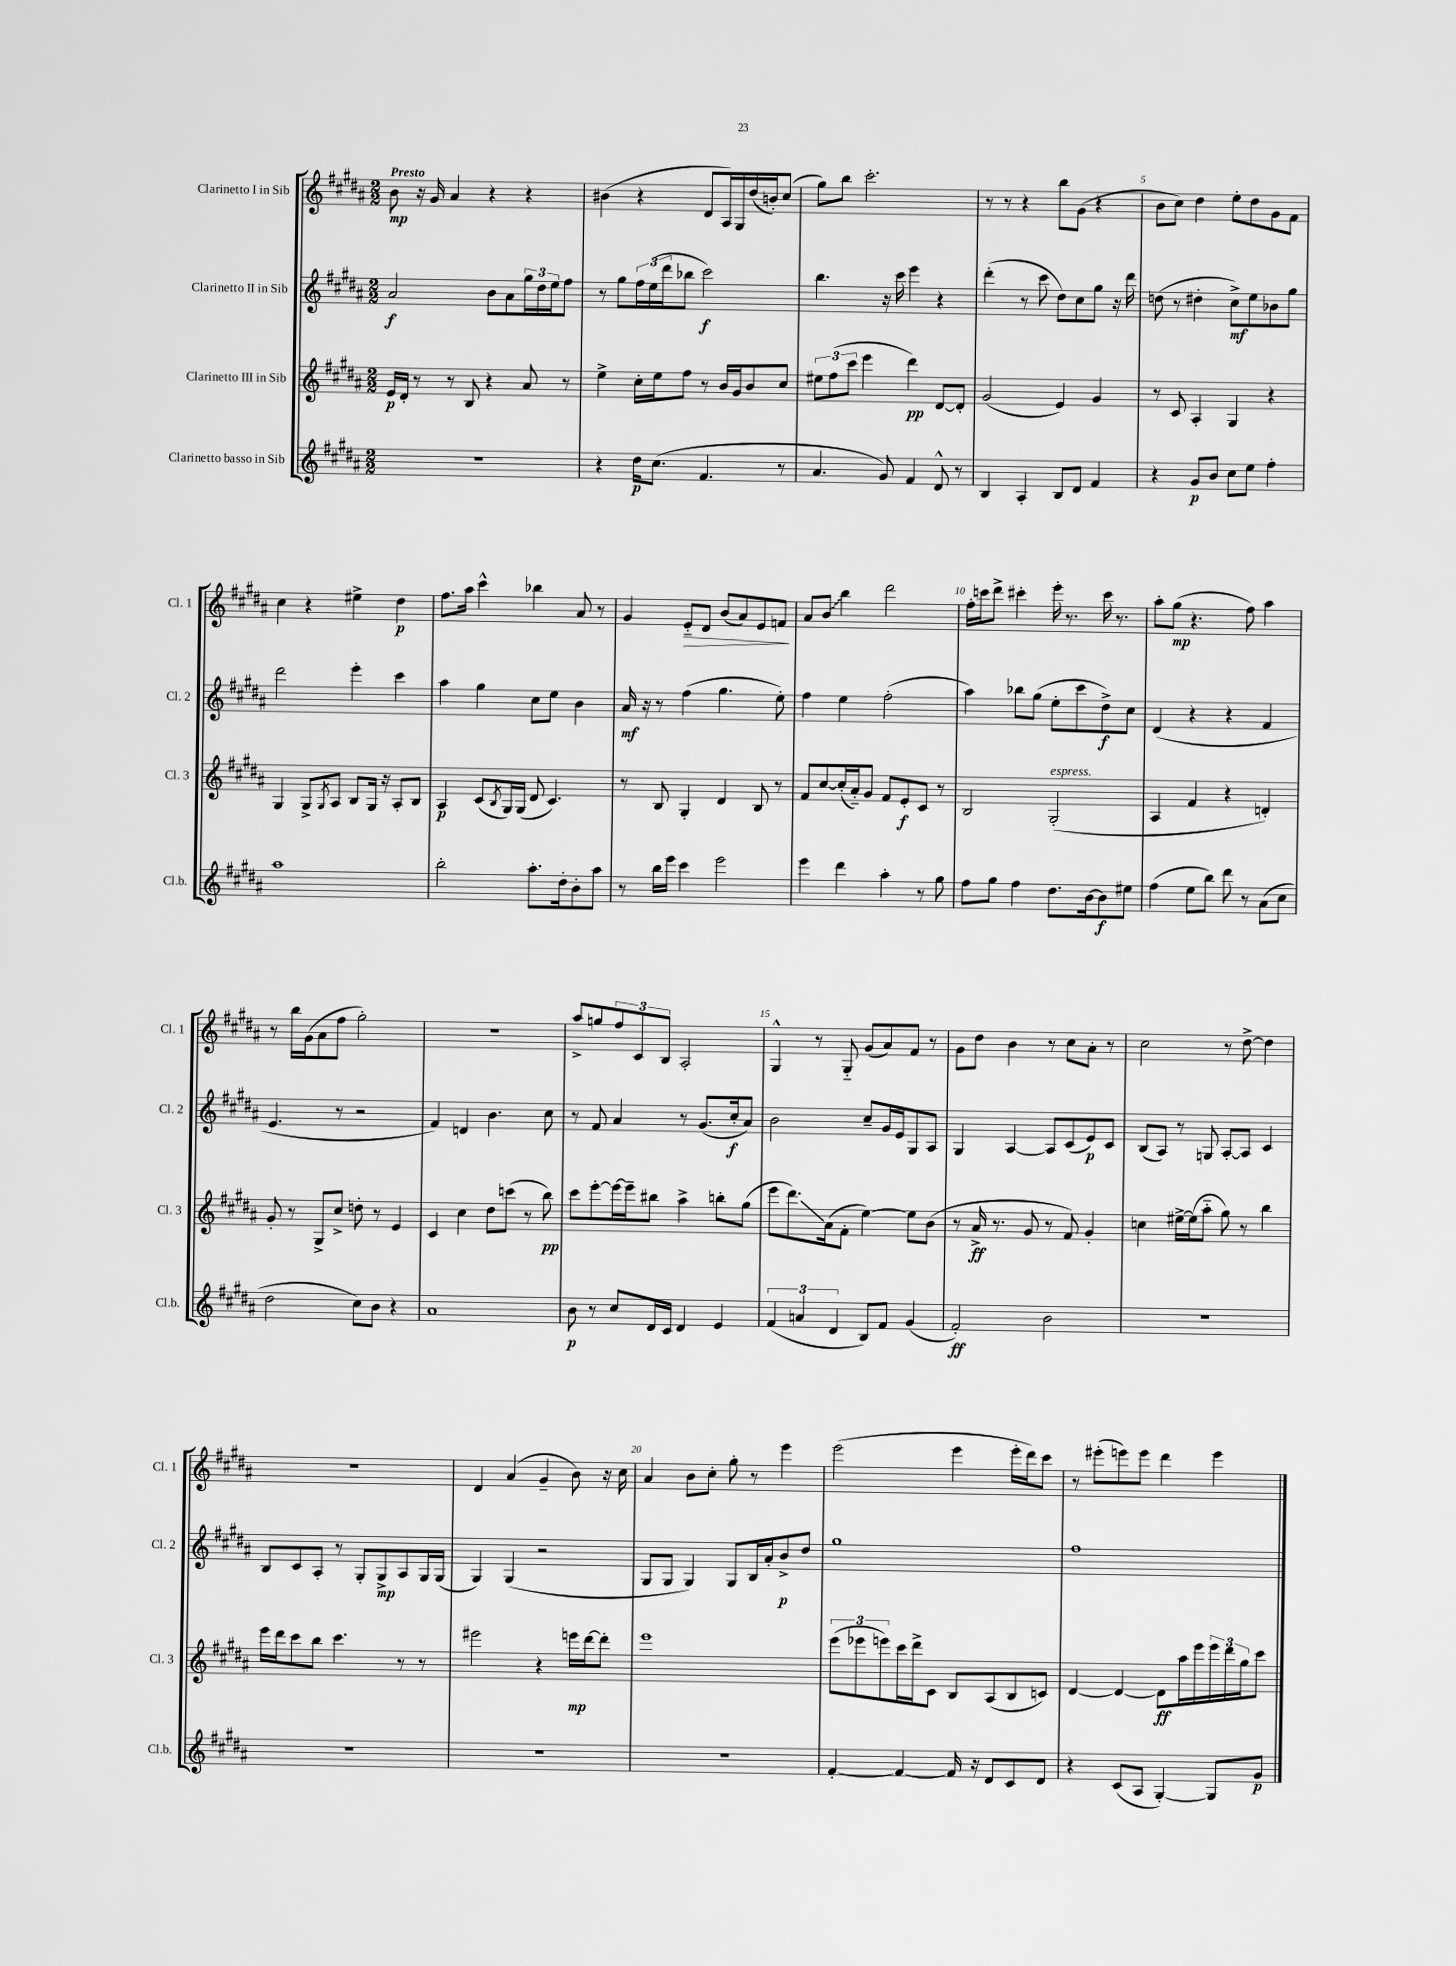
<<
\new StaffGroup <<
\new Staff = "s0" \with { instrumentName = "Clarinetto I in Sib" shortInstrumentName = "Cl. 1" } {
    \clef treble \key b \major \numericTimeSignature \time 2/2 \tempo "Presto"
    b'8\mp r16 gis'16 ais'4 r4 r4 |
    bis'4( r4 dis'8 ais16) gis16 dis''16( b'16-.) cis''8( |
    gis''8) b''8 cis'''2.-. |
    r8 r8 r4 b''8 gis'8( r4 |
    b'8 cis''8) dis''4 e''8-. dis''8 gis'8 fis'8 |
    cis''4 r4 eis''4-> dis''4\p |
    fis''8. ais''16 cis'''4-^ bes''4 ais'8 r8 |
    gis'4 e'8-_\> dis'8 b'8( ais'8) e'8 f'8\! |
    ais'8 \once \override Glissando.style = #'zigzag b'8\glissando b''4 dis'''2 |
    fis''16-. c'''16 dis'''8-> cis'''4-. e'''16-. r8. cis'''16 r8. |
    ais''8-. gis''8\mp( r4. fis''8) ais''4 |
    r8 b''16 gis'16( ais'8 fis''8 gis''2-.) |
    R1 |
    ais''8-> g''8 \tuplet 3/2 { fis''8 cis'8 b8 } ais2-. |
    gis4-^ r8 gis8-_ gis'8( ais'8) fis'8 r8 |
    gis'8 dis''8 b'4 r8 cis''8 ais'8-. r8 |
    cis''2 r8 dis''8~-> dis''4 |
    R1 |
    dis'4 ais'4( gis'4-- b'8) r16 cis''16 |
    ais'4 b'8 cis''8-. gis''8-. r8 e'''4 |
    e'''2( e'''4 e'''16-. dis'''16) cis'''8 |
    r8 eis'''8-.( e'''8) e'''8 dis'''4 e'''4 \bar "|." |
}
\new Staff = "s1" \with { instrumentName = "Clarinetto II in Sib" shortInstrumentName = "Cl. 2" } {
    \clef treble \key b \major \numericTimeSignature \time 2/2
    ais'2\f b'8 ais'8 \tuplet 3/2 { gis''16 dis''16 e''16 } fis''8 |
    r8 gis''8 \tuplet 3/2 { fis''16 e''16( dis'''16 } bes''8 cis'''2\f) |
    b''4. r16 cis'''16 e'''4 r4 |
    dis'''4-.( r8 cis'''8 dis''8) cis''8 gis''8 r16 dis'''16 |
    d''8( r8 dis''4-. cis''8->\mf) e''8 bes'8 gis''8 |
    dis'''2 e'''4-. cis'''4 |
    ais''4 gis''4 cis''8 e''8 b'4 |
    ais'16\mf r16 r8 fis''4( gis''4. e''8-.) |
    fis''4 e''4 fis''2-.( |
    ais''4) bes''8 gis''8( e''8-. cis'''8 dis''8->\f) cis''8 |
    dis'4( r4 r4 fis'4 |
    e'4. r8 r2 |
    fis'4) d'4 b'4. cis''8 |
    r8 fis'8 ais'4 r8 gis'8.( cis''16-.\f ais'8) |
    b'2 cis''8-- gis'16 e'16 gis8 ais8 |
    gis4 ais4~ ais8 cis'8( e'8\p) cis'8 |
    b8( ais8) r8 g8 ais8~-. ais8 cis'4 |
    b8 cis'8 ais8-. r8 gis8-. gis8->\mp ais8 gis16 gis16( |
    gis4) gis4( r2 |
    gis8 gis8 gis4) gis8 b16 ais'16-. b'8->\p dis''8 |
    gis''1 |
    fis''1 \bar "|." |
}
\new Staff = "s2" \with { instrumentName = "Clarinetto III in Sib" shortInstrumentName = "Cl. 3" } {
    \clef treble \key b \major \numericTimeSignature \time 2/2
    e'16\p dis'16-. r8 r8 b8 r4 ais'8 r8 |
    e''4-> cis''16-. e''16 fis''8 r8 b'16 gis'16 b'8 cis''8 |
    \tuplet 3/2 { eis''8 fis''8( cis'''8 } e'''4 dis'''4\pp) dis'8~ dis'8-. |
    gis'2( e'4) gis'4 |
    r8 cis'8 ais4-. gis4 r4 |
    gis4 gis8-> \acciaccatura { gis8 } ais8 b8 gis16 r16 ais8-. b8 |
    ais4\p cis'8( \acciaccatura { b8 } gis16) gis16( dis'8 cis'4.) |
    r8 b8 gis4-. dis'4 b8 r8 |
    fis'8 cis''8~ cis''16-.( ais'16-_) gis'8 fis'8 e'8-.\f cis'8 r8 |
    b2 gis2-.^\markup { \italic "espress." }( |
    ais4 fis'4 r4 d'4-.) |
    gis'8-. r8 gis8-> cis''8-> d''8-. r8 e'4 |
    cis'4 cis''4 dis''8 c'''8( r8 b''8\pp) |
    cis'''8 e'''8~-. e'''16~ e'''16-- bis''8 ais''4-> b''8-. gis''8( |
    e'''8 dis'''8.\glissando) ais'16( fis'8-. e''4~) e''8 b'8( |
    r8 ais'16->\ff r8. gis'8 r8 fis'8) gis'4-. |
    c''4 eis''16~-> eis''16( ais''8-_ gis''8) r8 b''4 |
    e'''16 dis'''16 cis'''8 b''8 cis'''4. r8 r8 |
    eis'''2 r4 e'''16\mp dis'''16~ dis'''8-. |
    e'''1 |
    \tuplet 3/2 { e'''8( ees'''8 e'''8) } cis'''16 dis'''16-> cis'8 b8 ais8( b8 c'8) |
    dis'4~ dis'4~ dis'8\ff ais''16 e'''16 \tuplet 3/2 { e'''16 dis'''16 gis''16 } cis'''8 \bar "|." |
}
\new Staff = "s3" \with { instrumentName = "Clarinetto basso in Sib" shortInstrumentName = "Cl.b." } {
    \clef treble \key b \major \numericTimeSignature \time 2/2
    R1 |
    r4 dis''16\p cis''8.( fis'4. r8 |
    ais'4. gis'8) fis'4 dis'8-^ r8 |
    b4 ais4-. b8 dis'8 fis'4 |
    r4 gis'8\p b'8 cis''8 e''8 fis''4-. |
    ais''1 |
    b''2-. ais''8.-. dis''16-. b'8-. ais''8 |
    r8 b''16 e'''16 cis'''4 e'''2 |
    e'''4 dis'''4 ais''4-. r8 gis''8 |
    fis''8 gis''8 fis''4 dis''8. b'16~ b'8\f eis''8 |
    fis''4( e''8 b''8) dis'''8 r8 ais'8( cis''8 |
    dis''2 cis''8) b'8 r4 |
    ais'1 |
    b'8\p r8 cis''8 dis'16 cis'16 dis'4 e'4 |
    \tuplet 3/2 { fis'4( a'4 dis'4 } b8) fis'8 gis'4( |
    fis'2-.\ff) b'2 |
    R1 |
    R1 |
    R1 |
    R1 |
    fis'4~-. fis'4~ fis'16 r16 dis'8 cis'8 dis'8 |
    r4 cis'8( ais8 gis4~-.) gis8 gis'8\p \bar "|." |
}
>>
>>
\layout { \context { \Score \override BarNumber.break-visibility = ##(#f #t #t) barNumberVisibility = #(every-nth-bar-number-visible 5) } }
